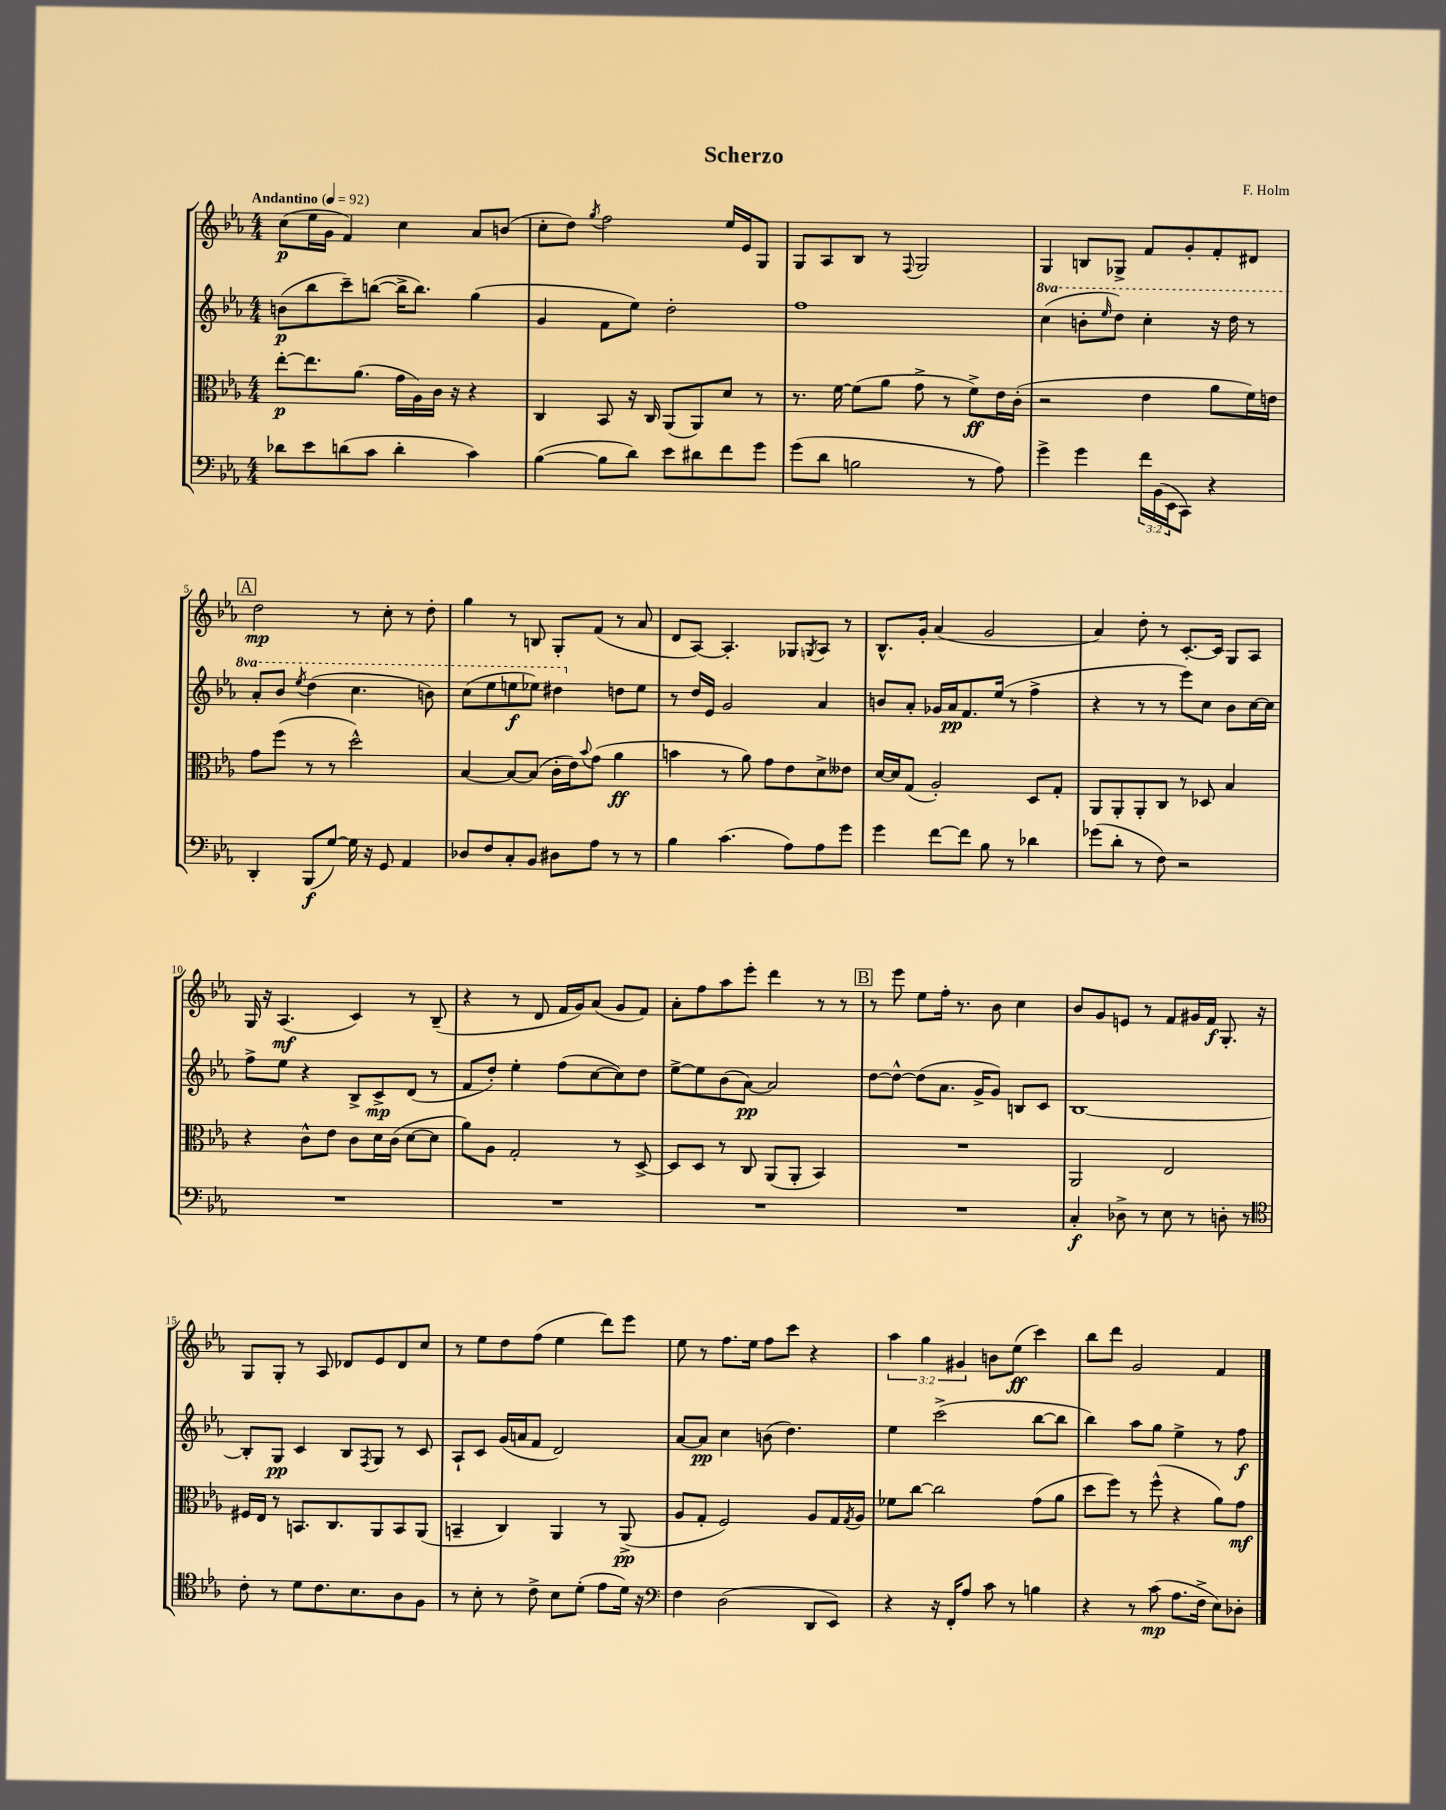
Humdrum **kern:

**kern	**dynam	**kern	**dynam	**kern	**dynam	**kern	**dynam
*part4	*part4	*part3	*part3	*part2	*part2	*part1	*part1
*staff4	*staff4	*staff3	*staff3	*staff2	*staff2	*staff1	*staff1
*clefF4	*	*clefC3	*	*clefG2	*	*clefG2	*
*k[b-e-a-]	*	*k[b-e-a-]	*	*k[b-e-a-]	*	*k[b-e-a-]	*
*M4/4	*	*M4/4	*	*M4/4	*	*M4/4	*
*MM92	*	*MM92	*	*MM92	*	*MM92	*
=1	=1	=1	=1	=1	=1	=1	=1
!	!	!	!	!	!	!LO:TX:a:B:t=Andantino	!
8d-X\L	.	[8ee-'\L	p	(8bn\L	p	(8cc\L	p
8e-\	.	8.ee-\]	.	8bb-\	.	16ee-\L	.
.	.	.	.	.	.	16g\JJ	.
(8dn\	.	.	.	8ccc~\)	.	4f/)	.
.	.	(8.a-\J	.	.	.	.	.
8c\J	.	.	.	([8bbn\J	.	.	.
4d'\	.	16g\LL	.	16bb^\KL]	.	4cc\	.
.	.	16A-\)	.	8.bb\J)	.	.	.
.	.	16c\JJ	.	.	.	.	.
.	.	16r	.	.	.	.	.
4c\)	.	4r	.	(4gg\	.	8a-/L	.
.	.	.	.	.	.	(8bn/J	.
=2	=2	=2	=2	=2	=2	=2	=2
([4B-\	.	4C/	.	4g/	.	8cc'\L	.
.	.	.	.	.	.	8dd\J)	.
.	.	.	.	.	.	8qgg/	.
8B-\L]	.	8BB-/	.	8f\L	.	2ff\	.
8d\J)	.	16r	.	8ee-\J)	.	.	.
.	.	16C/	.	.	.	.	.
8e-\L	.	(8AA-/L	.	2dd'\	.	.	.
8d#X\	.	8AA-/)	.	.	.	.	.
8f\	.	8d/J	.	.	.	16ee-/LL	.
.	.	.	.	.	.	16e-/J	.
8g\J	.	8r	.	.	.	8G/J	.
=3	=3	=3	=3	=3	=3	=3	=3
(8g\L	.	8.r	.	1ff	.	8G/L	.
8d\J	.	.	.	.	.	8A-/	.
.	.	[16f\	.	.	.	.	.
2Bn\	.	(8f\L]	.	.	.	8B-/J	.
.	.	8a-\J	.	.	.	8r	.
.	.	.	.	.	.	8qqF/	.
.	.	8g^\	.	.	.	2G/	.
.	.	8r	.	.	.	.	.
8r	.	8f^\L)	ff	.	.	.	.
8A-\)	.	16e-\L	.	.	.	.	.
.	.	(16c'\JJ	.	.	.	.	.
=4	=4	=4	=4	=4	=4	=4	=4
*	*	*	*	*8va	*	*	*
4g^\	.	2r	.	(4ccc\	.	4G/	.
4g\	.	.	.	8bbn'\L	.	8Bn/L	.
.	.	.	.	16qqeee-/	.	.	.
.	.	.	.	8ddd\J)	.	8G-X^/J	.
24f\LL	.	4e-\	.	4ccc'\	.	8f/L	.
(24BB-\	.	.	.	.	.	.	.
24EE-\J	.	.	.	.	.	.	.
8CC\J)	.	.	.	.	.	8g'/	.
4r	.	8a-\L	.	16r	.	8f'/	.
.	.	.	.	16ddd\	.	.	.
.	.	16f\L)	.	8r	.	8d#X/J	.
.	.	16en\JJ	.	.	.	.	.
!!LO:LB:g=z
!!LO:REH:place=s1:t=A
=5	=5	=5	=5	=5	=5	=5	=5
4DD'/	.	8g\L	.	8aa-'/L	.	2dd\	mp
.	.	(8ff\J	.	8bb-/J	.	.	.
.	.	.	.	8qeee-/	.	.	.
(8BBB-/L	f	8r	.	(4ddd\	.	.	.
[8G/J)	.	8r	.	.	.	.	.
16G\]	.	2dd^^\)	.	4.ccc\	.	8r	.
16r	.	.	.	.	.	.	.
8GG/	.	.	.	.	.	8cc'\	.
4AA-/	.	.	.	.	.	8r	.
.	.	.	.	8bbn\)	.	8dd'\	.
=6	=6	=6	=6	=6	=6	=6	=6
8D-X/L	.	[4B-/	.	(8ccc\L	.	4gg\	.
8F/	.	.	.	8eee-\	.	.	.
8C'/	.	8B-/L_	.	8eeen\	f	8r	.
8BB-/J	.	(8B-/J]	.	8eee-X\J)	.	8Bn/	.
8D#X\L	.	16c'\LL	.	4ddd#X\	.	8G'/L	.
.	.	16e-\J)	.	.	.	.	.
.	.	8qqb-/	.	.	.	.	.
8A-\J	.	(8g\J	.	.	.	(8f/J	.
*	*	*	*	*X8va	*	*	*
8r	.	4a-\	ff	8ddn\L	.	8r	.
8r	.	.	.	8ee-\J	.	8a-/	.
=7	=7	=7	=7	=7	=7	=7	=7
4B-\	.	4bn\	.	8r	.	8d/L	.
.	.	.	.	16dd/LL	.	[8A-/J)	.
.	.	.	.	16e-/JJ	.	.	.
(4.c\	.	8r	.	2g/	.	4.A-'/]	.
.	.	8a-\)	.	.	.	.	.
.	.	8g\L	.	.	.	.	.
8A-\L)	.	8e-\	.	.	.	8G-X/L	.
.	.	.	.	.	.	8qGn/	.
8A-\	.	8d^\	.	4a-/	.	8A-/J	.
8g\J	.	8e--X\J	.	.	.	8r	.
=8	=8	=8	=8	=8	=8	=8	=8
4g\	.	[16d/LL	.	8bn/L	.	8.B-^^/L	.
.	.	16d/J]	.	.	.	.	.
.	.	(8G/J	.	8a-'/J	.	.	.
.	.	.	.	.	.	16g'/Jk	.
[8f\L	.	2A-'/)	.	16g-X/LL	.	(4a-/	.
.	.	.	.	16a-/J	pp	.	.
8f\J]	.	.	.	8.f/	.	.	.
8B-\	.	.	.	.	.	2g/	.
.	.	.	.	(16ee-/Jk	.	.	.
8r	.	.	.	8r	.	.	.
4d-X\	.	8D/L	.	4ff^\	.	.	.
.	.	8G'/J	.	.	.	.	.
=9	=9	=9	=9	=9	=9	=9	=9
(8g-X\L	.	8AA-/L	.	4r	.	4a-/)	.
8d'\J	.	8AA-'/	.	.	.	.	.
8r	.	8AA-'/	.	8r	.	8dd'\	.
8F\)	.	8C/J	.	8r	.	8r	.
2r	.	8r	.	8eee-\L)	.	[8.c'/L	.
.	.	8D-X/	.	8cc\J	.	.	.
.	.	.	.	.	.	16c/Jk]	.
.	.	4B-/	.	8b-\L	.	8G/L	.
.	.	.	.	[16cc\L	.	8A-/J	.
.	.	.	.	16cc\JJ]	.	.	.
!!LO:LB:g=z
=10	=10	=10	=10	=10	=10	=10	=10
1r	.	4r	.	8ff^\L	.	16G/	.
.	.	.	.	.	.	16r	.
.	.	.	.	8ee-\J	.	(4.A-/	mf
.	.	8c^^\L	.	4r	.	.	.
.	.	8e-\J	.	.	.	.	.
.	.	8c\L	.	8B-^/L	.	4c/)	.
.	.	16d\L	.	8c^/	mp	.	.
.	.	(16c\JJ	.	.	.	.	.
.	.	[8d\L	.	(8d/J	.	8r	.
.	.	8d\J]	.	8r	.	(8B-~/	.
=11	=11	=11	=11	=11	=11	=11	=11
1r	.	8a-\L)	.	8f/L	.	4r	.
.	.	8A-\J	.	8dd'/J)	.	.	.
.	.	2G'/	.	4ee-'\	.	8r	.
.	.	.	.	.	.	8d/	.
.	.	.	.	(8ff\L	.	16f/LL	.
.	.	.	.	.	.	16g/J)	.
.	.	.	.	[8cc\	.	(8a-/J	.
.	.	8r	.	8cc\])	.	8g/L	.
.	.	[8D^/	.	8dd\J	.	8f/J)	.
=12	=12	=12	=12	=12	=12	=12	=12
1r	.	8D/L]	.	[8ee-^\L	.	8a-'\L	.
.	.	8D/J	.	8ee-\]	.	8ff\	.
.	.	8r	.	(8b-\	.	8aa-\	.
.	.	8C/	.	[8a-\J)	pp	8eee-'\J	.
.	.	(8AA-/L	.	2a-/]	.	4ddd\	.
.	.	8AA-'/J	.	.	.	.	.
.	.	4BB-/)	.	.	.	8r	.
.	.	.	.	.	.	8r	.
!!LO:REH:place=s1:t=B
=13	=13	=13	=13	=13	=13	=13	=13
1r	.	1r	.	[8dd\L	.	8r	.
.	.	.	.	8dd^^\J_	.	8eee-\	.
.	.	.	.	(8dd\L]	.	8ee-\L	.
.	.	.	.	8.a-\J	.	16ff'\Jk	.
.	.	.	.	.	.	8.r	.
.	.	.	.	16g^/KL	.	.	.
.	.	.	.	8g/J)	.	8b-\	.
.	.	.	.	8Bn/L	.	4cc\	.
.	.	.	.	8c/J	.	.	.
=14	=14	=14	=14	=14	=14	=14	=14
4C'/	f	2AA-/	.	[1B-	.	8b-/L	.
.	.	.	.	.	.	8g/	.
8D-X^\	.	.	.	.	.	8en/J	.
8r	.	.	.	.	.	8r	.
8E-\	.	2E-/	.	.	.	8f/L	.
8r	.	.	.	.	.	16g#X/L	.
.	.	.	.	.	.	16f/JJ	f
8Dn'\	.	.	.	.	.	8.G'/	.
8r	.	.	.	.	.	.	.
.	.	.	.	.	.	16r	.
!!LO:LB:g=z
=15	=15	=15	=15	=15	=15	=15	=15
*clefC4	*	*	*	*	*	*	*
8c'\	.	16F#X/LL	.	8B-'/L]	.	8G/L	.
.	.	16E-/JJ	.	.	.	.	.
8r	.	8r	.	8G/J	pp	8G'/J	.
8d\L	.	8.BBn/L	.	4c/	.	8r	.
8.c\	.	.	.	.	.	8A-/	.
.	.	8.C/	.	.	.	.	.
.	.	.	.	8B-/L	.	8d-X/L	.
8.B-\	.	.	.	.	.	.	.
.	.	.	.	8qF/	.	.	.
.	.	8AA-/	.	8G/J	.	8e-/	.
8A-\	.	8BB/	.	8r	.	8d-/	.
8F\J	.	(8AA-/J	.	8c/	.	8cc/J	.
=16	=16	=16	=16	=16	=16	=16	=16
8r	.	4BBn~/	.	8A-`/L	.	8r	.
8B-'\	.	.	.	8c/J	.	8ee-\L	.
8r	.	4C/)	.	(16g/LL	.	8dd\	.
.	.	.	.	16an/J	.	.	.
8c^\	.	.	.	8f/J	.	(8ff\J	.
8B-\L	.	4AA-/	.	2d/)	.	4ee-\	.
(8d'\J	.	.	.	.	.	.	.
8e-\L	.	8r	.	.	.	8ddd\L)	.
16d\Jk)	.	(8AA-^/	pp	.	.	8eee-\J	.
16r	.	.	.	.	.	.	.
=17	=17	=17	=17	=17	=17	=17	=17
*clefF4	*	*	*	*	*	*	*
4F\	.	8A-/L	.	[8a-/L	.	8ee-\	.
.	.	8G'/J	.	8a-/J]	pp	8r	.
(2D\	.	2F/)	.	4cc\	.	8.ff\L	.
.	.	.	.	.	.	16ee-\Jk	.
.	.	.	.	(8bn\	.	8ff\L	.
.	.	.	.	4.dd\)	.	8ccc\J	.
8DD/L	.	8A-/L	.	.	.	4r	.
8EE-/J)	.	16G/L	.	.	.	.	.
.	.	8qG/	.	.	.	.	.
.	.	16A-/JJ	.	.	.	.	.
=18	=18	=18	=18	=18	=18	=18	=18
4r	.	8f-X\L	.	4ee-\	.	6aa-\	.
.	.	[8cc\J	.	.	.	.	.
.	.	.	.	.	.	6gg\	.
16r	.	2cc\]	.	(2ccc^\	.	.	.
16FF'/KL	.	.	.	.	.	.	.
.	.	.	.	.	.	6g#X/	.
8A-/J	.	.	.	.	.	.	.
8c\	.	.	.	.	.	8bn\L	.
8r	.	.	.	.	.	(8ee-\J	ff
4Bn\	.	(8g\L	.	[8bb-\L	.	4ccc\)	.
.	.	8a-\J	.	8bb-\J]	.	.	.
=19	=19	=19	=19	=19	=19	=19	=19
4r	.	8dd\L	.	4bb-\)	.	8bb-\L	.
.	.	8ff\J)	.	.	.	8ddd\J	.
8r	.	8r	.	8aa-\L	.	2g/	.
(8c\	mp	(8ff^^\	.	8gg\J	.	.	.
8.A-\L	.	4r	.	4ee-^\	.	.	.
16F^\Jk	.	.	.	.	.	.	.
8E-\L)	.	8a-\L)	.	8r	.	4f/	.
8D-X'\J	.	8g\J	mf	8ff\	f	.	.
==	==	==	==	==	==	==	==
*-	*-	*-	*-	*-	*-	*-	*-
